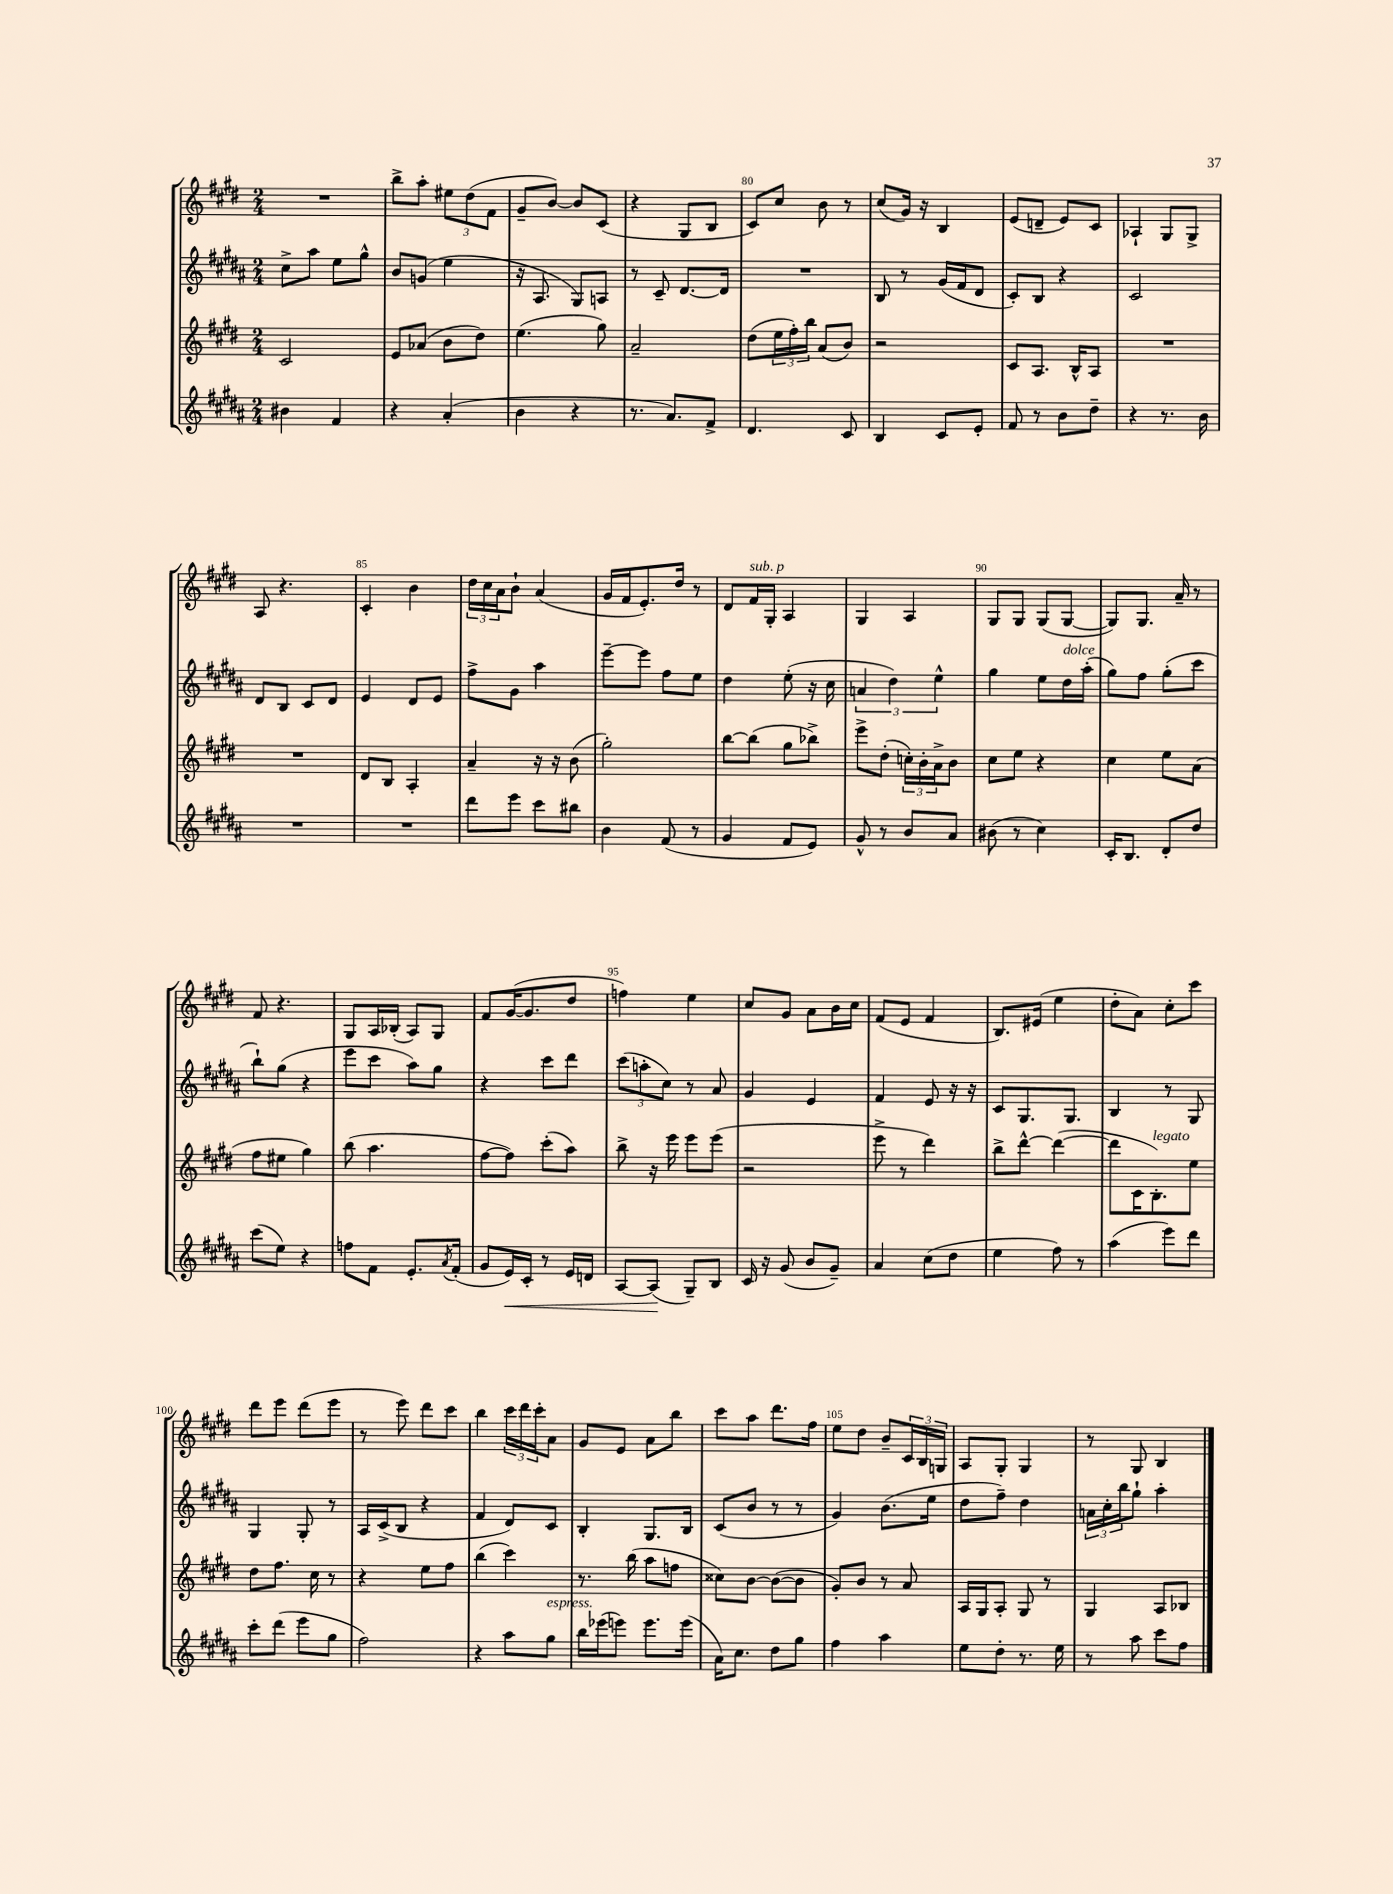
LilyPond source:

<<
\new StaffGroup <<
\new Staff = "s0" {
    \clef treble \key e \major \numericTimeSignature \time 2/4
    R2 |
    b''8-> a''8-. \tuplet 3/2 { eis''8 dis''8( fis'8 } |
    gis'8-- b'8~) b'8 cis'8( |
    r4 gis8 b8 |
    cis'8) cis''8 b'8 r8 |
    cis''8( gis'16) r16 b4 |
    e'8( d'8-- e'8) cis'8 |
    aes4-! gis8 gis8-> |
    a8 r4. |
    cis'4-. b'4 |
    \tuplet 3/2 { dis''16 cis''16 a'16 } b'8-! a'4( |
    gis'16 fis'16 e'8.-.) dis''16 r8 |
    dis'8 fis'16^\markup { \italic "sub. p" } gis16-. a4 |
    gis4 a4 |
    gis8 gis8 gis8( gis8~ |
    gis8) gis8. a'16-- r8 |
    fis'8 r4. |
    gis8 a16 bes16-.( a8) gis8 |
    fis'8 gis'16~( gis'8. dis''8 |
    f''4) e''4 |
    cis''8 gis'8 a'8 b'16 cis''16 |
    fis'8( e'8 fis'4 |
    b8.) eis'16( e''4 |
    dis''8-. a'8) cis''8-. cis'''8 |
    dis'''8 e'''8 dis'''8( e'''8 |
    r8 e'''8) dis'''8 cis'''8 |
    b''4 \tuplet 3/2 { cis'''16 dis'''16 cis'''16-. } a'8 |
    gis'8 e'8 a'8 b''8 |
    cis'''8 a''8 dis'''8. fis''16 |
    e''8 dis''8 b'8-- \tuplet 3/2 { cis'16 b16 g16 } |
    a8 gis8-. gis4 |
    r8 gis8 b4 \bar "|." |
}
\new Staff = "s1" {
    \clef treble \key b \major \numericTimeSignature \time 2/4
    cis''8-> ais''8 e''8 gis''8-^ |
    b'8 g'8( e''4 |
    r16 ais8. gis8) a8 |
    r8 cis'8-- dis'8.~ dis'16 |
    R2 |
    b8 r8 gis'16( fis'16 dis'8 |
    cis'8-.) b8 r4 |
    cis'2 |
    dis'8 b8 cis'8 dis'8 |
    e'4 dis'8 e'8 |
    fis''8-> gis'8 ais''4 |
    e'''8~-- e'''8 fis''8 e''8 |
    dis''4 e''8-.( r16 cis''16 |
    \tuplet 3/2 { a'4 dis''4) e''4-^ } |
    gis''4 e''8 dis''16^\markup { \italic "dolce" } ais''16-.( |
    gis''8) fis''8 gis''8-.( cis'''8 |
    b''8-!) gis''8( r4 |
    e'''8 cis'''8 ais''8) gis''8 |
    r4 cis'''8 dis'''8 |
    \tuplet 3/2 { cis'''8( a''8-. cis''8) } r8 ais'8 |
    gis'4 e'4 |
    fis'4 e'8 r16 r16 |
    cis'8 gis8. gis8. |
    b4 r8 gis8 |
    gis4 gis8-. r8 |
    ais16 cis'16->( b8 r4 |
    fis'4 dis'8) cis'8 |
    b4-. gis8. b16 |
    cis'8( b'8 r8 r8 |
    gis'4) b'8.( e''16 |
    dis''8 fis''8--) dis''4 |
    \tuplet 3/2 { a'16 cis''16-. b''16 } gis''8-! ais''4-. \bar "|." |
}
\new Staff = "s2" {
    \clef treble \key e \major \numericTimeSignature \time 2/4
    cis'2 |
    e'8 aes'8( b'8 dis''8) |
    e''4.( gis''8) |
    a'2-- |
    dis''8( \tuplet 3/2 { e''16 fis''16-.) b''16 } a'8( b'8) |
    r2 |
    cis'8 a8. b16-^ a8 |
    R2 |
    R2 |
    dis'8 b8 a4-. |
    a'4-- r16 r16 b'8( |
    gis''2-.) |
    b''8~ b''8( gis''8 bes''8->) |
    e'''8-> dis''8-.( \tuplet 3/2 { c''16-.) b'16-. a'16-> } b'8 |
    cis''8 e''8 r4 |
    cis''4 e''8 a'8( |
    fis''8 eis''8 gis''4) |
    b''8( a''4. |
    fis''8~ fis''8) cis'''8-.( a''8) |
    b''8-> r16 e'''16 e'''8 e'''8( |
    r2 |
    e'''8-> r8 dis'''4) |
    b''8-> dis'''8~-^ dis'''4~( |
    dis'''8 cis'16 b8.-.^\markup { \italic "legato" }) e''8 |
    dis''8 fis''8. cis''16 r8 |
    r4 e''8 fis''8 |
    b''4( cis'''4) |
    r8. b''16( a''8 f''8 |
    cisis''8) b'8~ b'8~( b'8 |
    gis'8-.) b'8 r8 a'8 |
    a16 gis16 a8-. gis8 r8 |
    gis4 a8 bes8 \bar "|." |
}
\new Staff = "s3" {
    \clef treble \key b \major \numericTimeSignature \time 2/4
    bis'4 fis'4 |
    r4 ais'4-.( |
    b'4 r4 |
    r8. ais'8.) fis'8-> |
    dis'4. cis'8 |
    b4 cis'8 e'8-. |
    fis'8 r8 b'8 dis''8-- |
    r4 r8. b'16 |
    R2 |
    R2 |
    dis'''8 e'''8 cis'''8 bis''8 |
    b'4 fis'8( r8 |
    gis'4 fis'8 e'8) |
    gis'8-^ r8 b'8 ais'8 |
    bis'8( r8 cis''4) |
    cis'16-. b8. dis'8-. dis''8 |
    cis'''8( e''8) r4 |
    f''8 fis'8 e'8.-. \acciaccatura { ais'8 } fis'16-.( |
    gis'8 e'16\<) cis'16-. r8 e'16 d'16 |
    ais8~ ais8\!( gis8--) b8 |
    cis'16 r16 gis'8( b'8 gis'8--) |
    ais'4 cis''8( dis''8 |
    e''4 fis''8) r8 |
    ais''4( e'''8) dis'''8 |
    cis'''8-. dis'''8( e'''8 gis''8 |
    fis''2) |
    r4 ais''8 gis''8^\markup { \italic "espress." } |
    b''16 ees'''16( e'''8) e'''8. e'''16( |
    ais'16) cis''8. dis''8 gis''8 |
    fis''4 ais''4 |
    e''8 dis''8-. r8. e''16 |
    r8 ais''8 cis'''8 fis''8 \bar "|." |
}
>>
>>
\layout { \context { \Score currentBarNumber = #76 \override BarNumber.break-visibility = ##(#f #t #t) barNumberVisibility = #(every-nth-bar-number-visible 5) } }
